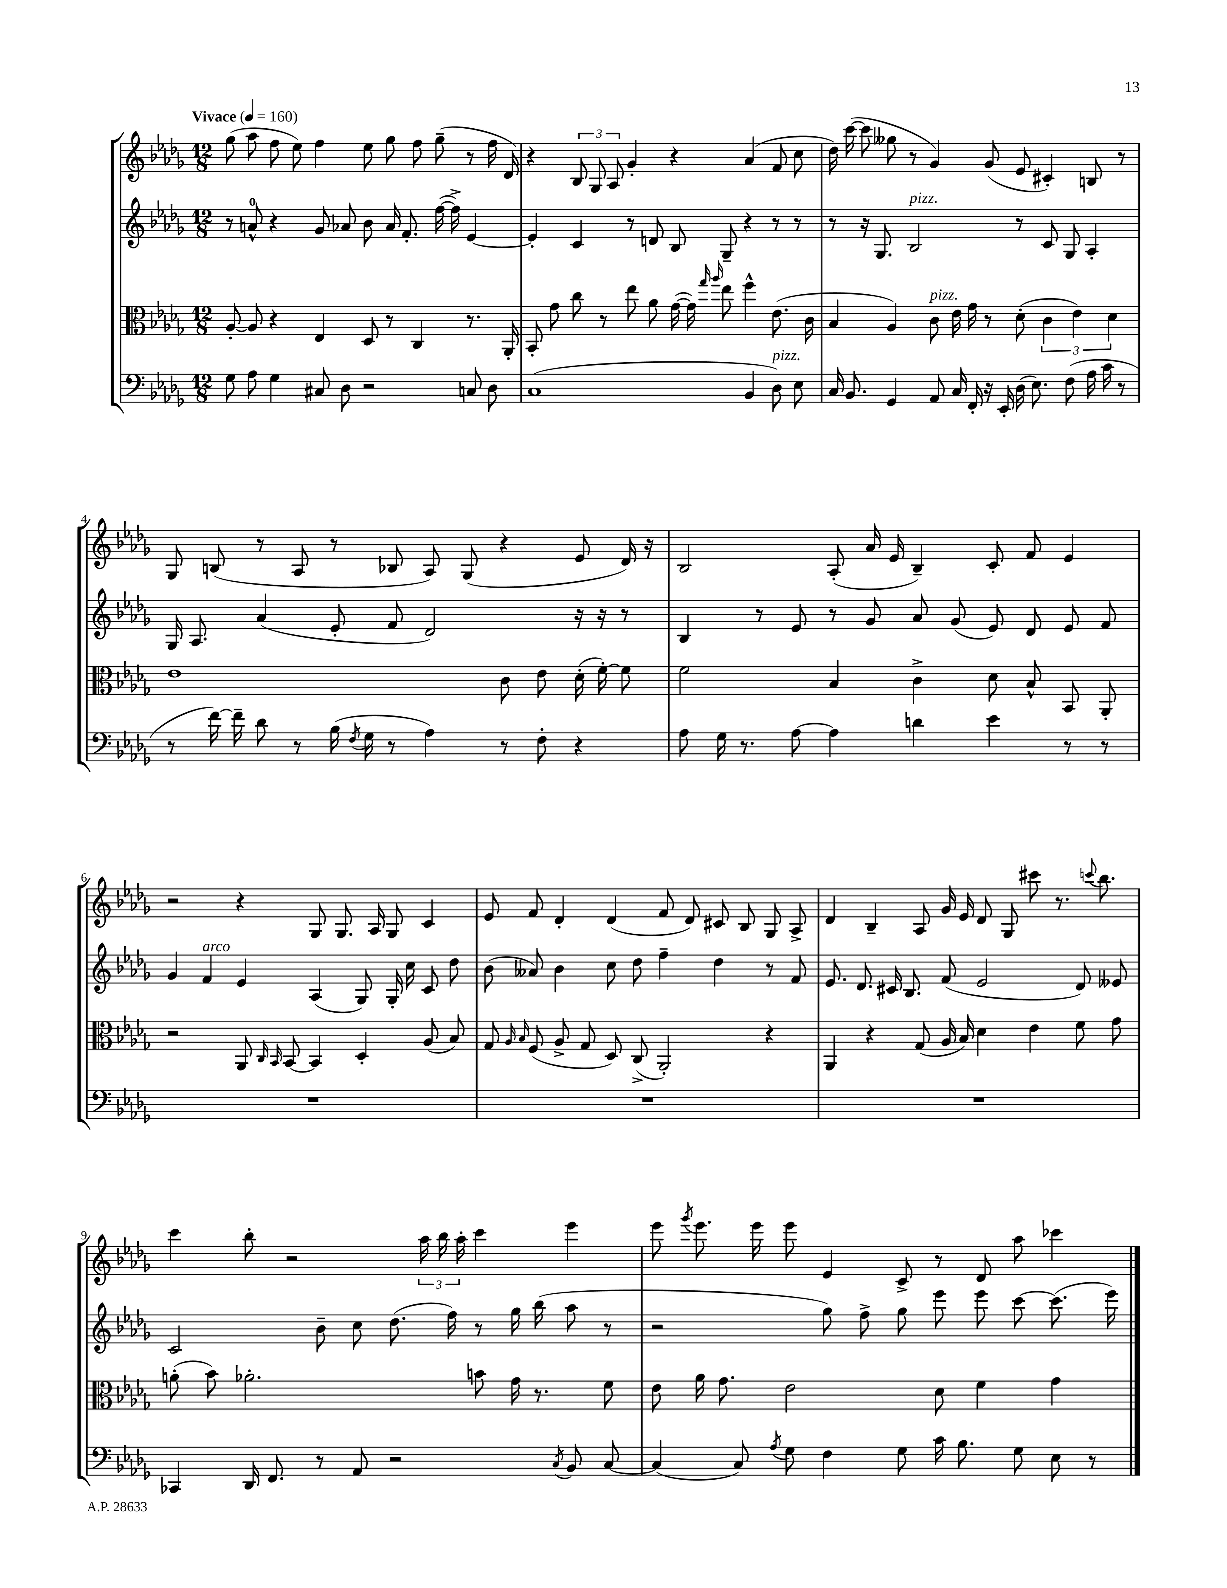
<<
\new StaffGroup <<
\new Staff = "s0" {
    \clef treble \key des \major \numericTimeSignature \time 12/8 \tempo "Vivace" 4 = 160
    \autoBeamOff ges''8( aes''8 f''8 ees''8) f''4 ees''8 ges''8 f''8 ges''8--( r8 f''16 des'16) |
    r4 \tuplet 3/2 { bes8 ges8 aes8 } ges'4-. r4 aes'4( f'8 c''8 |
    des''16) c'''16~( c'''8 geses''8 r8 ges'4) ges'8( ees'8 cis'4-.) b8 r8 |
    ges8 b8( r8 aes8 r8 bes8 aes8) ges8( r4 ees'8 des'16) r16 |
    bes2 aes8-.( aes'16 ees'16 bes4--) c'8-. f'8 ees'4 |
    r2 r4 ges8 ges8. aes16 ges8 c'4 |
    ees'8 f'8 des'4-. des'4( f'8 des'8) cis'8 bes8 ges8 aes8-> |
    des'4 bes4-- aes8 ges'16 ees'16 des'8 ges8 cis'''8 r8. \appoggiatura { c'''8 } bes''8. |
    c'''4 bes''8-. r2 \tuplet 3/2 { aes''16 bes''16 aes''16-. } c'''4 ees'''4 |
    ees'''8 \acciaccatura { ges'''8 } ees'''8. ees'''16 ees'''8 ees'4 c'8-> r8 des'8 aes''8 ces'''4 \bar "|." |
}
\new Staff = "s1" {
    \clef treble \key des \major \numericTimeSignature \time 12/8
    \autoBeamOff r8 a'8-0-^ r4 ges'8 aes'8 bes'8 aes'16 f'8.-. f''16~( f''16->) ees'4~ |
    ees'4-. c'4 r8 d'8 bes8 ges8-- r4 r8 r8 |
    r8 r16 ges8. bes2^\markup { \italic "pizz." } r8 c'8 ges8 aes4-. |
    ges16 aes8. aes'4( ees'8-. f'8 des'2) r16 r16 r8 |
    bes4 r8 ees'8 r8 ges'8 aes'8 ges'8( ees'8) des'8 ees'8 f'8 |
    ges'4 f'4^\markup { \italic "arco" } ees'4 aes4( ges8) ges16-. c''16 c'8 des''8 |
    bes'8( aeses'8) bes'4 c''8 des''8 f''4-- des''4 r8 f'8 |
    ees'8. des'8. cis'16 bes8. f'8( ees'2 des'8) eeses'8 |
    c'2 bes'8-- c''8 des''8.( f''16) r8 ges''16 bes''16( aes''8 r8 |
    r2 ges''8) f''8-> ges''8 ees'''8 ees'''8 c'''8~ c'''8.( ees'''16) \bar "|." |
}
\new Staff = "s2" {
    \clef alto \key des \major \numericTimeSignature \time 12/8
    \autoBeamOff aes8~-. aes8 r4 ees4 des8 r8 c4 r8. aes,16-. |
    bes,8-. ges'8 c''8 r8 ees''8 aes'8 ges'16~( ges'16) \grace { ges''16 aes''16 } ees''8 f''4-^ ees'8.( c'16 |
    bes4 aes4) c'8^\markup { \italic "pizz." } ees'16 ges'16 r8 des'8-.( \tuplet 3/2 { c'4 ees'4) des'4 } |
    ees'1 c'8 ees'8 des'16-.( f'16~-.) f'8 |
    f'2 bes4 c'4-> des'8 bes8-^ bes,8 aes,8-. |
    r2 aes,8 \grace { c16 bes,16 } bes,8~ bes,4 des4-. aes8( bes8) |
    ges8 \grace { aes16 bes16 } f8( aes8-> ges8 des8) c8->( aes,2-.) r4 |
    aes,4 r4 ges8( aes16 bes16) des'4 ees'4 f'8 ges'8 |
    a'8-.( bes'8) aes'2.-. b'8 ges'16 r8. f'8 |
    ees'8 aes'16 ges'8. ees'2 des'8 f'4 ges'4 \bar "|." |
}
\new Staff = "s3" {
    \clef bass \key des \major \numericTimeSignature \time 12/8
    \autoBeamOff ges8 aes8 ges4 cis8 des8 r2 c8 des8 |
    c1( bes,4 des8^\markup { \italic "pizz." }) ees8 |
    c16 bes,8. ges,4 aes,8 c16 f,16-. r16 ees,16-. des16( ees8.) f8( aes16 c'16 r8 |
    r8 f'16~) f'16-- des'8 r8 bes16( \acciaccatura { f8 } ges16 r8 aes4) r8 f8-. r4 |
    aes8 ges16 r8. aes8~ aes4 d'4 ees'4 r8 r8 |
    R1. |
    R1. |
    R1. |
    ces,4 des,16 f,8. r8 aes,8 r2 \acciaccatura { c8 } bes,8 c8~ |
    c4( c8) \acciaccatura { aes8 } ges8 f4 ges8 c'16 bes8. ges8 ees8 r8 \bar "|." |
}
>>
>>
